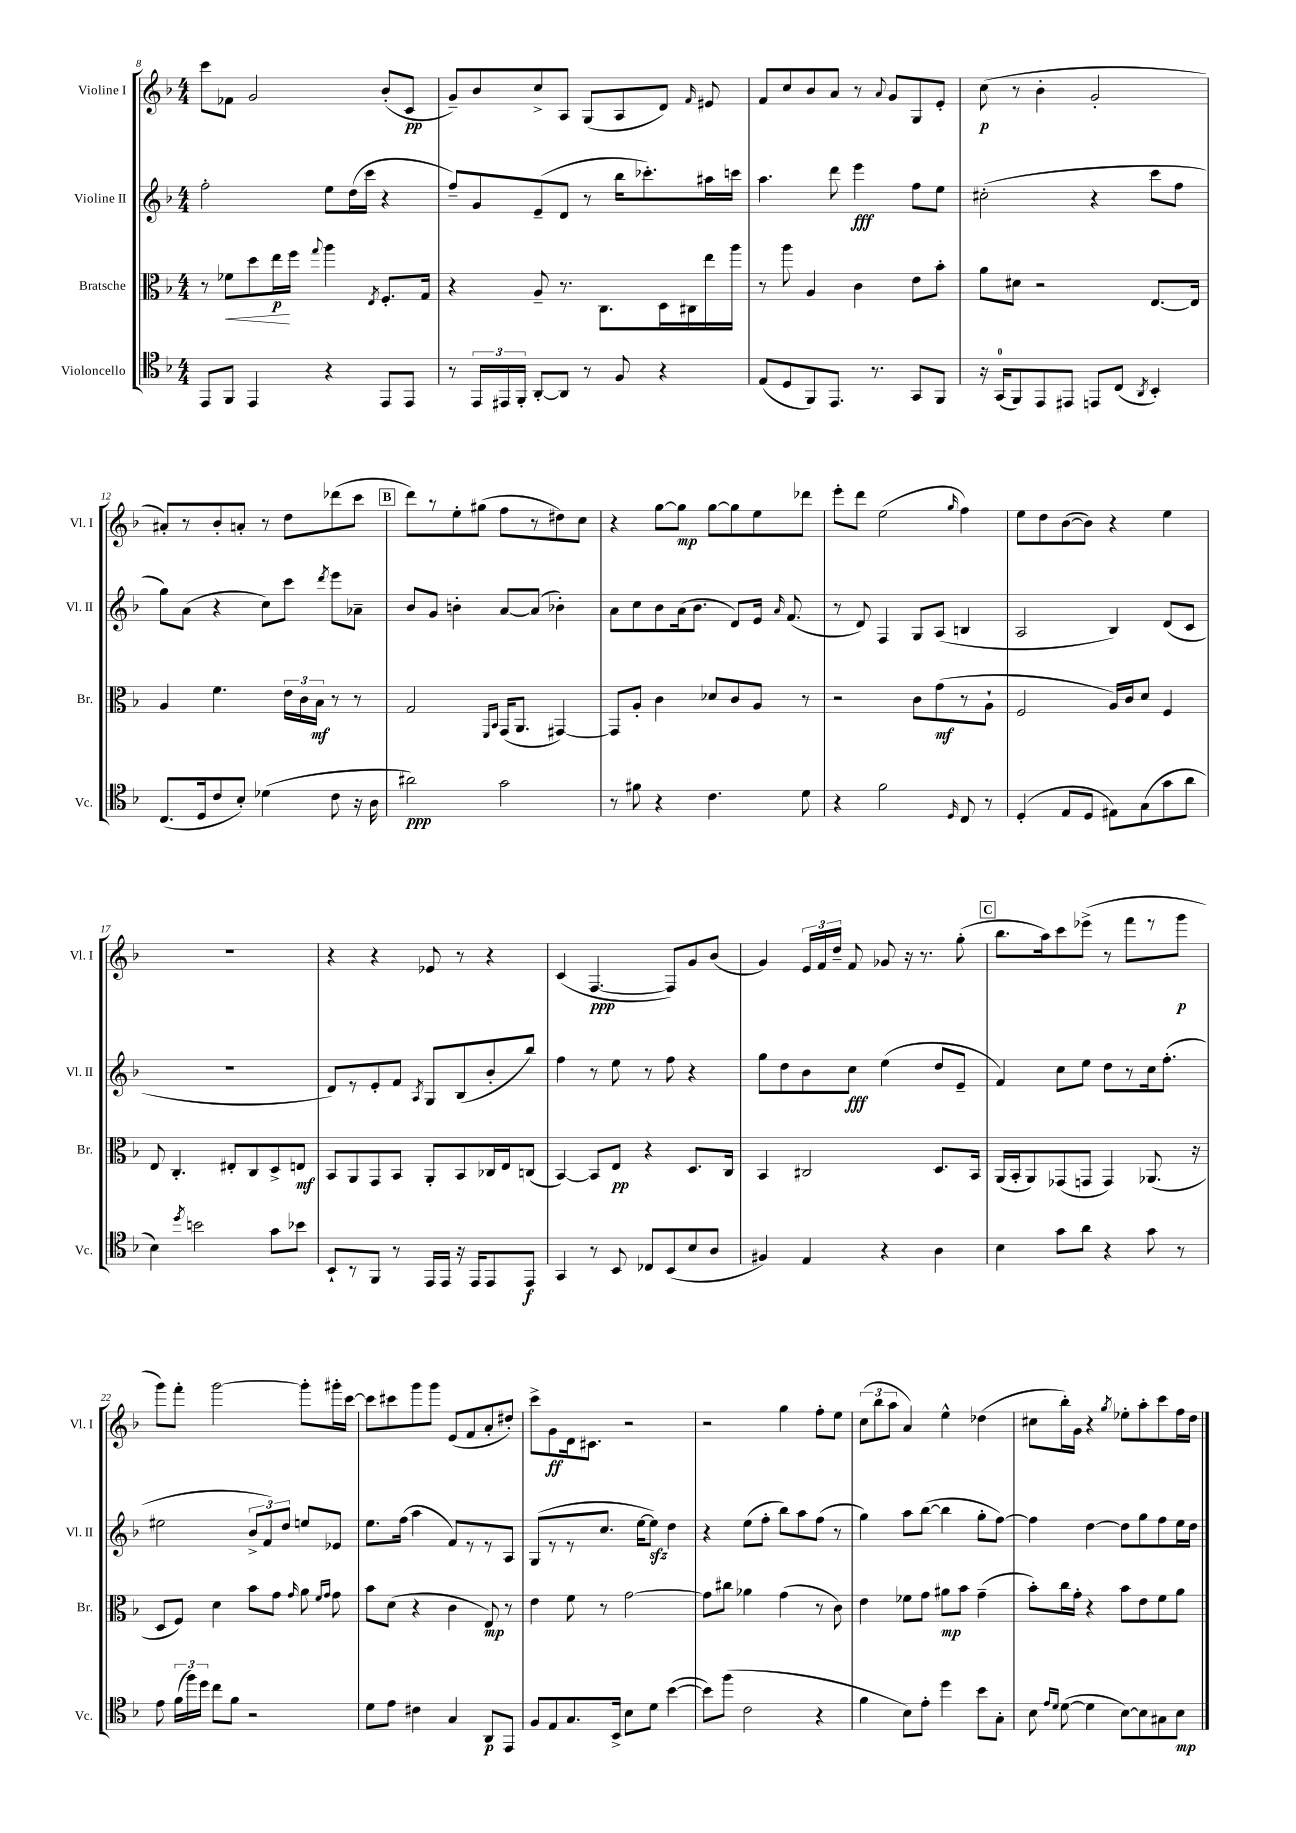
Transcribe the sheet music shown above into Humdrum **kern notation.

**kern	**dynam	**kern	**dynam	**kern	**dynam	**kern	**dynam
*part4	*part4	*part3	*part3	*part2	*part2	*part1	*part1
*staff4	*staff4	*staff3	*staff3	*staff2	*staff2	*staff1	*staff1
*I"Violoncello	*	*I"Bratsche	*	*I"Violine II	*	*I"Violine I	*
*I'Vc.	*	*I'Br.	*	*I'Vl. II	*	*I'Vl. I	*
*clefC4	*	*clefC3	*	*clefG2	*	*clefG2	*
*k[b-]	*	*k[b-]	*	*k[b-]	*	*k[b-]	*
*M4/4	*	*M4/4	*	*M4/4	*	*M4/4	*
=8	=8	=8	=8	=8	=8	=8	=8
8EE/L	.	8r	.	2ff'\	.	8ccc\L	.
!	!	!	!LO:HP:b	!	!	!	!
8FF/J	.	8f-X\L	<	.	.	8f-X\J	.
4EE/	.	8dd\	.	.	.	2g/	.
.	.	16ee\L	p	.	.	.	.
.	.	16ff\JJ	[	.	.	.	.
.	.	8qqgg/	.	.	.	.	.
4r	.	4aa\	.	8ee\L	.	.	.
.	.	.	.	(16dd\L	.	.	.
.	.	.	.	16ccc\JJ	.	.	.
.	.	8qE/	.	.	.	.	.
8EE/L	.	8.F'/L	.	4r	.	(8b-'/L	.
8EE/J	.	.	.	.	.	8c/J	pp
.	.	16G/Jk	.	.	.	.	.
=9	=9	=9	=9	=9	=9	=9	=9
8r	.	4r	.	8ff~/L)	.	8g~/L)	.
24EE/LL	.	.	.	8g/	.	8b-/	.
24EE#X/	.	.	.	.	.	.	.
24FF'/JJ	.	.	.	.	.	.	.
[8AA'/L	.	8A~/	.	(8e~/	.	8cc^/	.
8AA/J]	.	8.r	.	8d/J	.	8A/J	.
8r	.	.	.	8r	.	(8G/L	.
.	.	8.C\L	.	.	.	.	.
8F/	.	.	.	16bb-\KL	.	8A/	.
.	.	.	.	8.ccc-X'\)	.	.	.
4r	.	16D\L	.	.	.	8d/J)	.
.	.	16C#X\	.	.	.	.	.
.	.	.	.	.	.	16qqf/	.
.	.	16ee\	.	16aa#X\L	.	8e#X/	.
.	.	16aa\JJ	.	16cccn\JJ	.	.	.
=10	=10	=10	=10	=10	=10	=10	=10
(8E/L	.	8r	.	4.aa\	.	8f/L	.
8D/	.	8aa\	.	.	.	8cc/	.
8FF/)	.	4A/	.	.	.	8b-/	.
8.EE/J	.	.	.	8ddd\	.	8a/J	.
.	.	4c\	.	4eee\	fff	8r	.
8.r	.	.	.	.	.	.	.
.	.	.	.	.	.	8qqa/	.
.	.	.	.	.	.	8g/L	.
8GG/L	.	8e\L	.	8ff\L	.	8G/	.
8FF/J	.	8b-'\J	.	8ee\J	.	8e'/J	.
=11	=11	=11	=11	=11	=11	=11	=11
16r	.	8a\L	.	(2cc#X'\	.	(8cc\	p
(16GG/KL	.	.	.	.	.	.	.
8FF/)	.	8d#X\J	.	.	.	8r	.
8EE/	.	2r	.	.	.	4b-'\	.
8EE#X/J	.	.	.	.	.	.	.
8EEn/L	.	.	.	4r	.	2g'/	.
(8C/J	.	.	.	.	.	.	.
8qAA/	.	.	.	.	.	.	.
4BB-'/)	.	[8.E/L	.	8ccc\L	.	.	.
.	.	.	.	8ff\J	.	.	.
.	.	16E/Jk]	.	.	.	.	.
!!LO:LB:g=z
=12	=12	=12	=12	=12	=12	=12	=12
(8.C/L	.	4A/	.	8gg\L)	.	8a#X'/L)	.
.	.	.	.	(8a\J	.	8r	.
16D/k	.	.	.	.	.	.	.
8c/	.	4.f\	.	4r	.	8b-'/	.
8B-'/J)	.	.	.	.	.	8an'/J	.
(4d-X\	.	.	.	8cc\L)	.	8r	.
.	.	24e\LL	.	8ccc\J	.	8dd\L	.
.	.	24c\	.	.	.	.	.
.	.	24B-\JJ	mf	.	.	.	.
.	.	.	.	8qddd/	.	.	.
8c\	.	8r	.	8eee\L	.	(8ddd-X\	.
16r	.	8r	.	8a-X~\J	.	8ccc\J	.
16A\	.	.	.	.	.	.	.
!!LO:REH:place=s1:t=B
=13	=13	=13	=13	=13	=13	=13	=13
2a#X\)	ppp	2G/	.	8b-/L	.	8ddd\L)	.
.	.	.	.	8g/J	.	8r	.
.	.	.	.	4bn'\	.	8ee'\	.
.	.	.	.	.	.	(8gg#X\J	.
.	.	16qqFF/LL	.	.	.	.	.
.	.	16qqBB-/JJ	.	.	.	.	.
2g\	.	(16GG/KL	.	[8a/L	.	8ff\L	.
.	.	8.AA/J	.	.	.	.	.
.	.	.	.	(8a/J]	.	8r	.
.	.	[4GG#X/)	.	4b-X'\)	.	8dd#X\)	.
.	.	.	.	.	.	8cc\J	.
=14	=14	=14	=14	=14	=14	=14	=14
8r	.	8GG#/L]	.	8a\L	.	4r	.
8f#X\	.	8A'/J	.	8cc\	.	.	.
4r	.	4c\	.	8b-\	.	[8gg\L	.
.	.	.	.	(16a\k	.	8gg\J]	mp
.	.	.	.	8.b-\J	.	.	.
4.c\	.	8d-X/L	.	.	.	[8gg\L	.
.	.	8c/	.	8d/L)	.	8gg\]	.
.	.	8A/J	.	16e/Jk	.	8ee\	.
.	.	.	.	16qqa/	.	.	.
.	.	.	.	(8.f/	.	.	.
8d\	.	8r	.	.	.	8ddd-X\J	.
=15	=15	=15	=15	=15	=15	=15	=15
4r	.	2r	.	8r	.	8eee'\L	.
.	.	.	.	8d/)	.	8ddd\J	.
2f\	.	.	.	4F/	.	(2ee\	.
.	.	8c\L	.	8G/L	.	.	.
.	.	(8g\	mf	(8A/J	.	.	.
16qqD/	.	.	.	.	.	16qqgg/	.
8C/	.	8r	.	4Bn/	.	4ff\)	.
8r	.	8A`\J	.	.	.	.	.
=16	=16	=16	=16	=16	=16	=16	=16
(4D'/	.	2F/	.	2A/	.	8ee\L	.
.	.	.	.	.	.	8dd\	.
8E/L	.	.	.	.	.	([8b-\	.
8D/J	.	.	.	.	.	8b-\J])	.
8E#X\L)	.	16A/LL)	.	4B-/)	.	4r	.
.	.	16c/J	.	.	.	.	.
(8G\	.	8d/J	.	.	.	.	.
8g\	.	4F/	.	(8d/L	.	4ee\	.
8a\J	.	.	.	8c/J	.	.	.
!!LO:LB:g=z
=17	=17	=17	=17	=17	=17	=17	=17
4B-\)	.	8E/	.	1r	.	1r	.
.	.	4.C'/	.	.	.	.	.
8qdd/	.	.	.	.	.	.	.
2bn\	.	.	.	.	.	.	.
.	.	8E#X'/L	.	.	.	.	.
.	.	8C/	.	.	.	.	.
8g\L	.	8D^/	.	.	.	.	.
8b-X\J	.	8En/J	mf	.	.	.	.
=18	=18	=18	=18	=18	=18	=18	=18
8BB-`/L	.	8BB-/L	.	8d/L)	.	4r	.
8r	.	8AA/	.	8r	.	.	.
8FF/J	.	8GG/	.	8e'/	.	4r	.
8r	.	8BB-/J	.	8f/J	.	.	.
.	.	.	.	8qA/	.	.	.
16EE/LL	.	8AA'/L	.	8G/L	.	8e-X/	.
16EE/JJ	.	.	.	.	.	.	.
16r	.	8BB-/	.	(8B-/	.	8r	.
16EE/KL	.	.	.	.	.	.	.
8EE/	.	16C-X/L	.	8b-'/	.	4r	.
.	.	16E/J	.	.	.	.	.
8EE/J	f	(8Cn/J	.	8bb-/J)	.	.	.
=19	=19	=19	=19	=19	=19	=19	=19
4GG/	.	[4BB-/)	.	4ff\	.	(4c/	.
8r	.	8BB-/L]	.	8r	.	[4.F/	ppp
8BB-/	.	8E/J	pp	8ee\	.	.	.
8C-X/L	.	4r	.	8r	.	.	.
(8BB-/	.	.	.	8ff\	.	8F/L])	.
8B-/	.	8.D/L	.	4r	.	8g/	.
8A/J	.	.	.	.	.	(8b-/J	.
.	.	16C/Jk	.	.	.	.	.
=20	=20	=20	=20	=20	=20	=20	=20
4F#X/)	.	4BB-/	.	8gg\L	.	4g/)	.
.	.	.	.	8dd\	.	.	.
4E/	.	2C#X/	.	8b-\	.	24e/LL	.
.	.	.	.	.	.	24f/	.
.	.	.	.	.	.	24dd~/JJ	.
.	.	.	.	8cc\J	fff	8f/	.
4r	.	.	.	(4ee\	.	8g-X/	.
.	.	.	.	.	.	16r	.
.	.	.	.	.	.	8.r	.
4A\	.	8.D/L	.	8dd/L	.	.	.
.	.	.	.	8e~/J	.	(8gg'\	.
.	.	16BB-/Jk	.	.	.	.	.
!!LO:REH:place=s1:t=C
=21	=21	=21	=21	=21	=21	=21	=21
4B-\	.	(16AA/LL	.	4f/)	.	8.bb-\L	.
.	.	16BB-'/J	.	.	.	.	.
.	.	8AA/)	.	.	.	.	.
.	.	.	.	.	.	16aa\k)	.
8g\L	.	(8GG-X/	.	8cc\L	.	8ccc\	.
8a\J	.	8GGn/J	.	8ee\J	.	(8eee-X^\J	.
4r	.	4GG/)	.	8dd\L	.	8r	.
.	.	.	.	8r	.	8fff\L	.
8g\	.	(8.AA-X/	.	16cc\k	.	8r	.
.	.	.	.	(8.ff'\J	.	.	.
8r	.	.	.	.	.	8ggg\J	p
.	.	16r	.	.	.	.	.
!!LO:LB:g=z
=22	=22	=22	=22	=22	=22	=22	=22
8e\	.	8D/L	.	2ee#X\	.	8ggg\L)	.
(24f\LL	.	8F/J)	.	.	.	8fff'\J	.
24ff\)	.	.	.	.	.	.	.
24dd\JJ	.	.	.	.	.	.	.
8cc\L	.	4d\	.	.	.	[2ggg\	.
8f\J	.	.	.	.	.	.	.
2r	.	8b-\L	.	12b-^/L	.	.	.
.	.	.	.	12f/)	.	.	.
.	.	8g\J	.	.	.	.	.
.	.	.	.	12dd/J	.	.	.
.	.	16qqg/	.	.	.	.	.
.	.	8a\	.	8een/L	.	8ggg'\L]	.
.	.	16qqf/LL	.	.	.	.	.
.	.	16qqg/JJ	.	.	.	.	.
.	.	8g\	.	8e-X/J	.	16ggg#X'\L	.
.	.	.	.	.	.	[16ccc\JJ	.
=23	=23	=23	=23	=23	=23	=23	=23
8d\L	.	8b-\L	.	8.ee\L	.	8ccc\L]	.
8e\J	.	(8d\J	.	.	.	8ccc#X\	.
.	.	.	.	(16ff\Jk	.	.	.
4c#X\	.	4r	.	4aa\	.	8ggg\	.
.	.	.	.	.	.	8ggg\J	.
4G/	.	4c\	.	8f/L)	.	(8e/L	.
.	.	.	.	8r	.	8f/	.
8AA/L	p	8E/)	mp	8r	.	8a'/	.
8EE/J	.	8r	.	8A/J	.	8dd#X'/J)	.
=24	=24	=24	=24	=24	=24	=24	=24
8F/L	.	4e\	.	(8G/L	.	8ccc^\L	.
8E/	.	.	.	8r	.	8g\	ff
8.G/	.	8f\	.	8r	.	16d\k	.
.	.	.	.	.	.	8.c#X\J	.
.	.	8r	.	8.cc/J	.	.	.
16BB-^/Jk	.	.	.	.	.	.	.
8B-\L	.	[2g\	.	.	.	2r	.
.	.	.	.	[16ee\KL	.	.	.
8d\J	.	.	.	8eezz\J])	.	.	.
([4b-\	.	.	.	4dd\	.	.	.
=25	=25	=25	=25	=25	=25	=25	=25
8b-\L])	.	8g\L]	.	4r	.	2r	.
(8ff\J	.	8cc#X\J	.	.	.	.	.
2c\	.	4a-X\	.	(8ee\L	.	.	.
.	.	.	.	8ff'\J	.	.	.
.	.	(4g\	.	8bb-\L)	.	4gg\	.
.	.	.	.	8aa\	.	.	.
4r	.	8r	.	(8ff\J	.	8ff'\L	.
.	.	8c\)	.	8r	.	8ee\J	.
=26	=26	=26	=26	=26	=26	=26	=26
4f\	.	4e\	.	4gg\)	.	(12cc\L	.
.	.	.	.	.	.	12bb-\	.
.	.	.	.	.	.	12aa\J	.
8B-\L)	.	8f-X\L	.	8aa\L	.	4a/)	.
8e'\J	.	8g\J	.	([8bb-\J	.	.	.
4dd\	.	8a#X\L	mp	4bb-\]	.	4ee^^\	.
.	.	8b-\J	.	.	.	.	.
8b-\L	.	(4g~\	.	8gg'\L	.	(4dd-X\	.
8G'\J	.	.	.	[8ff\J)	.	.	.
=27	=27	=27	=27	=27	=27	=27	=27
8B-\	.	8b-'\L)	.	4ff\]	.	8cc#X\L	.
16qqe/LL	.	.	.	.	.	.	.
16qqd/JJ	.	.	.	.	.	.	.
([8d\	.	16cc\L	.	.	.	16bb-'\L)	.
.	.	16g'\JJ	.	.	.	16g\JJ	.
4d\]	.	4r	.	[4dd\	.	4r	.
.	.	.	.	.	.	8qgg/	.
[8B-\L)	.	8b-\L	.	8dd\L]	.	8ee-X'\L	.
8B-\]	.	8e\	.	8gg\	.	8aa'\	.
8G#X\	.	8f\	.	8ff\	.	8ccc\	.
8B-\J	mp	8a\J	.	16ee\L	.	16ff\L	.
.	.	.	.	16dd\JJ	.	16dd\JJ	.
==	==	==	==	==	==	==	==
*-	*-	*-	*-	*-	*-	*-	*-
